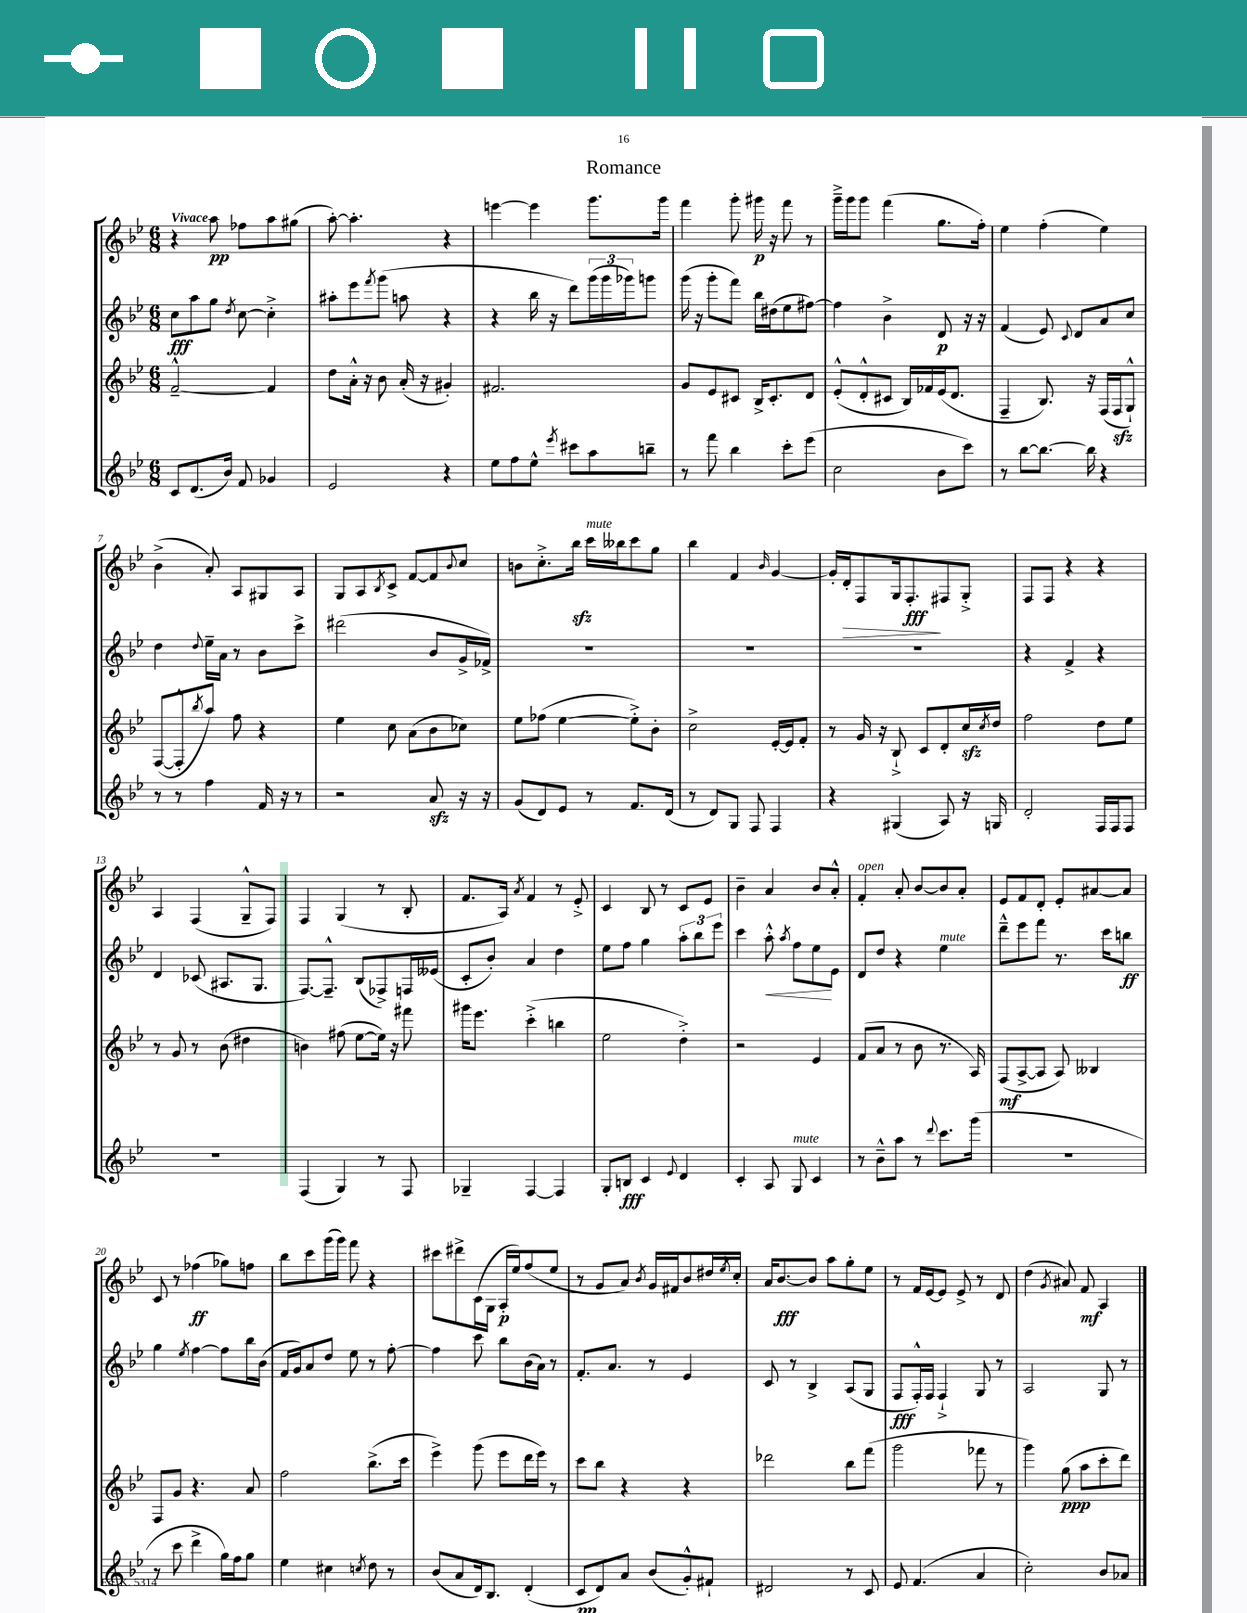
\header { title = "Romance" }
<<
\new StaffGroup <<
\new Staff = "s0" {
    \clef treble \key bes \major \numericTimeSignature \time 6/8 \tempo "Vivace"
    r4 a''8\pp fes''8 a''8 gis''8( |
    a''8~-.) a''4.-. r4 |
    e'''4~ e'''4 g'''8. g'''16 |
    f'''4 g'''8-. gis'''16\p r16 f'''8 r8 |
    g'''16---> g'''16 g'''8 f'''4( g''8. f''16-.) |
    ees''4 f''4-.( ees''4) |
    bes'4->( a'8-.) a8 gis8 a8 |
    g8 a8 \acciaccatura { bes8 } c'8-> f'8~ f'8 \appoggiatura { bes'8 } c''8 |
    b'8 c''8.-.-> bes''16\sfz c'''16^\markup { \italic "mute" } beses''16 c'''8 g''8 |
    bes''4 f'4 \grace { bes'16 } g'4~ |
    g'16-. d'16-.\> f8 g16 f8.-.\fff\! fis8 g8-.-> |
    f8 f8 r4 r4 |
    a4 f4( g8---^ f8) |
    f4 g4( r8 bes8-. |
    f'8. a16) \acciaccatura { a'8 } f'4 r8 ees'8-.-> |
    c'4 bes8 r8 c'8 ees'8 |
    bes'4-- a'4 bes'8 a'8-.-^ |
    f'4-.^\markup { \italic "open" } a'8-. bes'8~ bes'8 a'8-. |
    ees'8 f'8 d'8-. ees'8-. ais'8~ ais'8 |
    c'8 r8 fes''4\ff( ges''8) f''8 |
    bes''8 c'''8 g'''16( g'''16) f'''8 r4 |
    cis'''8 dis'''8-> c'16( g16 a16-.\p ees''16) f''8( ees''8 |
    r8 g'8 a'8) \acciaccatura { bes'8 } g'16 fis'16 bes'8 dis''16 \acciaccatura { ees''8 } c''16-. |
    a'16 bes'8.~\fff bes'8 a''8 g''8-. ees''8 |
    r8 f'16 ees'16~ ees'8 ees'8-> r8 d'8 |
    d''4( \acciaccatura { g'8 } ais'8) f'8\mf a4 \bar "|." |
}
\new Staff = "s1" {
    \clef treble \key bes \major \numericTimeSignature \time 6/8
    c''8\fff a''8 g''8 \acciaccatura { d''8 } c''8~ c''4-.-> |
    ais''8-. ees'''8 \acciaccatura { f'''8 } g'''8( a''8 r4 |
    r4 bes''16 r16 d'''8) \tuplet 3/2 { g'''16( g'''16 ges'''16) } g'''8 |
    g'''16( r16 g'''8-. f'''8) bes''16 dis''16( ees''8 fis''8~) |
    fis''4 bes'4-> d'8\p r16 r16 |
    f'4( ees'8) \appoggiatura { c'8 } d'8 a'8 c''8 |
    d''4 \appoggiatura { d''8 } ees''16-- a'16 r8 bes'8 c'''8-> |
    dis'''2( bes'8 g'16-> fes'16->) |
    R2. |
    R2. |
    R2. |
    r4 f'4-> r4 |
    d'4 ces'8( ais8. g8. |
    f8.~) f8.---^ bes8( fes8->) f16 eeses'16( |
    c'8-. bes'8-.) a'4 d''4 |
    ees''8 f''8 g''4 \tuplet 3/2 { a''8-. bes''8 ees'''8 } |
    c'''4 a''8-.-^\< \acciaccatura { a''8 } f''8 ees''8\! ees'8 |
    d'8 d''8 r4 ees''4^\markup { \italic "mute" } |
    d'''8---^ ees'''8 f'''8 r8. c'''16 b''8\ff |
    g''4 \acciaccatura { ees''8 } f''4~ f''8 bes''16 bes'16( |
    f'16 g'16) a'8 d''8 ees''8 r8 f''8~-. |
    f''4 c'''8 bes''8 bes'16( a'16) r8 |
    f'8.-. a'8. r8 ees'4 |
    c'8 r8 bes4-> a8( g8 |
    f8\fff f16-.-^) f16 f4-!-> g8 r8 |
    a2 g8 r8 \bar "|." |
}
\new Staff = "s2" {
    \clef treble \key bes \major \numericTimeSignature \time 6/8
    f'2~---^ f'4 |
    d''8 a'16-.-^ r16 bes'8 a'16-.( r16 gis'4-.) |
    fis'2. |
    g'8 ees'8 cis'8 bes16-> cis'8.-. d'8 |
    ees'8-.-^( d'8-.-^ cis'8 bes16) fes'16 ees'16( d'8. |
    f4-- bes8.) r16 f16( f16\sfz g8-!-^) |
    f8~( f8-.-^ \acciaccatura { bes''8 } a''8) f''8 r4 |
    ees''4 c''8 a'8( bes'8 ces''8) |
    ees''8 fes''8( ees''4~ ees''8-.->) bes'8-. |
    c''2-> ees'16~-. ees'16 f'8-. |
    r8 g'16 r16 bes8-!-> c'8 d'8-. c''16\sfz \acciaccatura { c''8 } d''16 |
    f''2 d''8 ees''8 |
    r8 g'8 r8 bes'8( dis''4 |
    b'4) fis''8( ees''8~ ees''16) r16 fis'''8 |
    gis'''16 ees'''8. c'''4-.->( b''4 |
    ees''2 d''4-.->) |
    r2 ees'4 |
    f'8( a'8 r8 bes'8 r8. a16) |
    f8\mf( a8~-> a8 a8) beses4 |
    f8 g'8 r4. a'8 |
    f''2 bes''8.->( c'''16 |
    ees'''4->) g'''8( ees'''8 d'''16 ees'''16) r8 |
    c'''8 bes''8 r4 r4 |
    des'''2 bes''8 f'''8( |
    g'''2 fes'''8 r8 |
    g'''4) g''8\ppp( a''8 c'''8-. d'''8) \bar "|." |
}
\new Staff = "s3" {
    \clef treble \key bes \major \numericTimeSignature \time 6/8
    c'8 d'8.( bes'16) f'8 ges'4 |
    ees'2 r4 |
    ees''8 f''8 ees''8-^ \acciaccatura { ees'''8 } cis'''8 a''8 b''8-- |
    r8 f'''8 bes''4 c'''8-. ees'''8( |
    c''2 bes'8 c'''8) |
    r8 bes''8~ bes''8.~ bes''16 r4 |
    r8 r8 f''4 f'16 r16 r8 |
    r2 a'8\sfz r16 r16 |
    g'8( d'8) ees'8 r8 f'8. d'16( |
    r8 d'8) g8 f8 f4 |
    r4 gis4( a8) r16 g16 |
    d'2-. f16 f16 f8 |
    R2. |
    f4( g4) r8 f8 |
    ges4-- f4~ f4 |
    g8-. b8\fff c'4 \appoggiatura { ees'8 } d'4 |
    c'4-. a8 g8^\markup { \italic "mute" } c'4 |
    r8 bes'8---^ a''8 r8 \appoggiatura { d'''8 } c'''8. g'''16( |
    R2. |
    r8 c'''8 d'''4-> g''16) f''16 g''8 |
    ees''4 cis''4 \acciaccatura { c''8 } d''8 r8 |
    bes'8( a'8 d'16) bes8. d'4-.( |
    c'8\pp d'8) a'8 bes'8( g'8-.-^) fis'8-! |
    dis'2 r8 c'8 |
    ees'8 f'4.( a'4 |
    c''2-.) bes'8 aes'8 \bar "|." |
}
>>
>>
